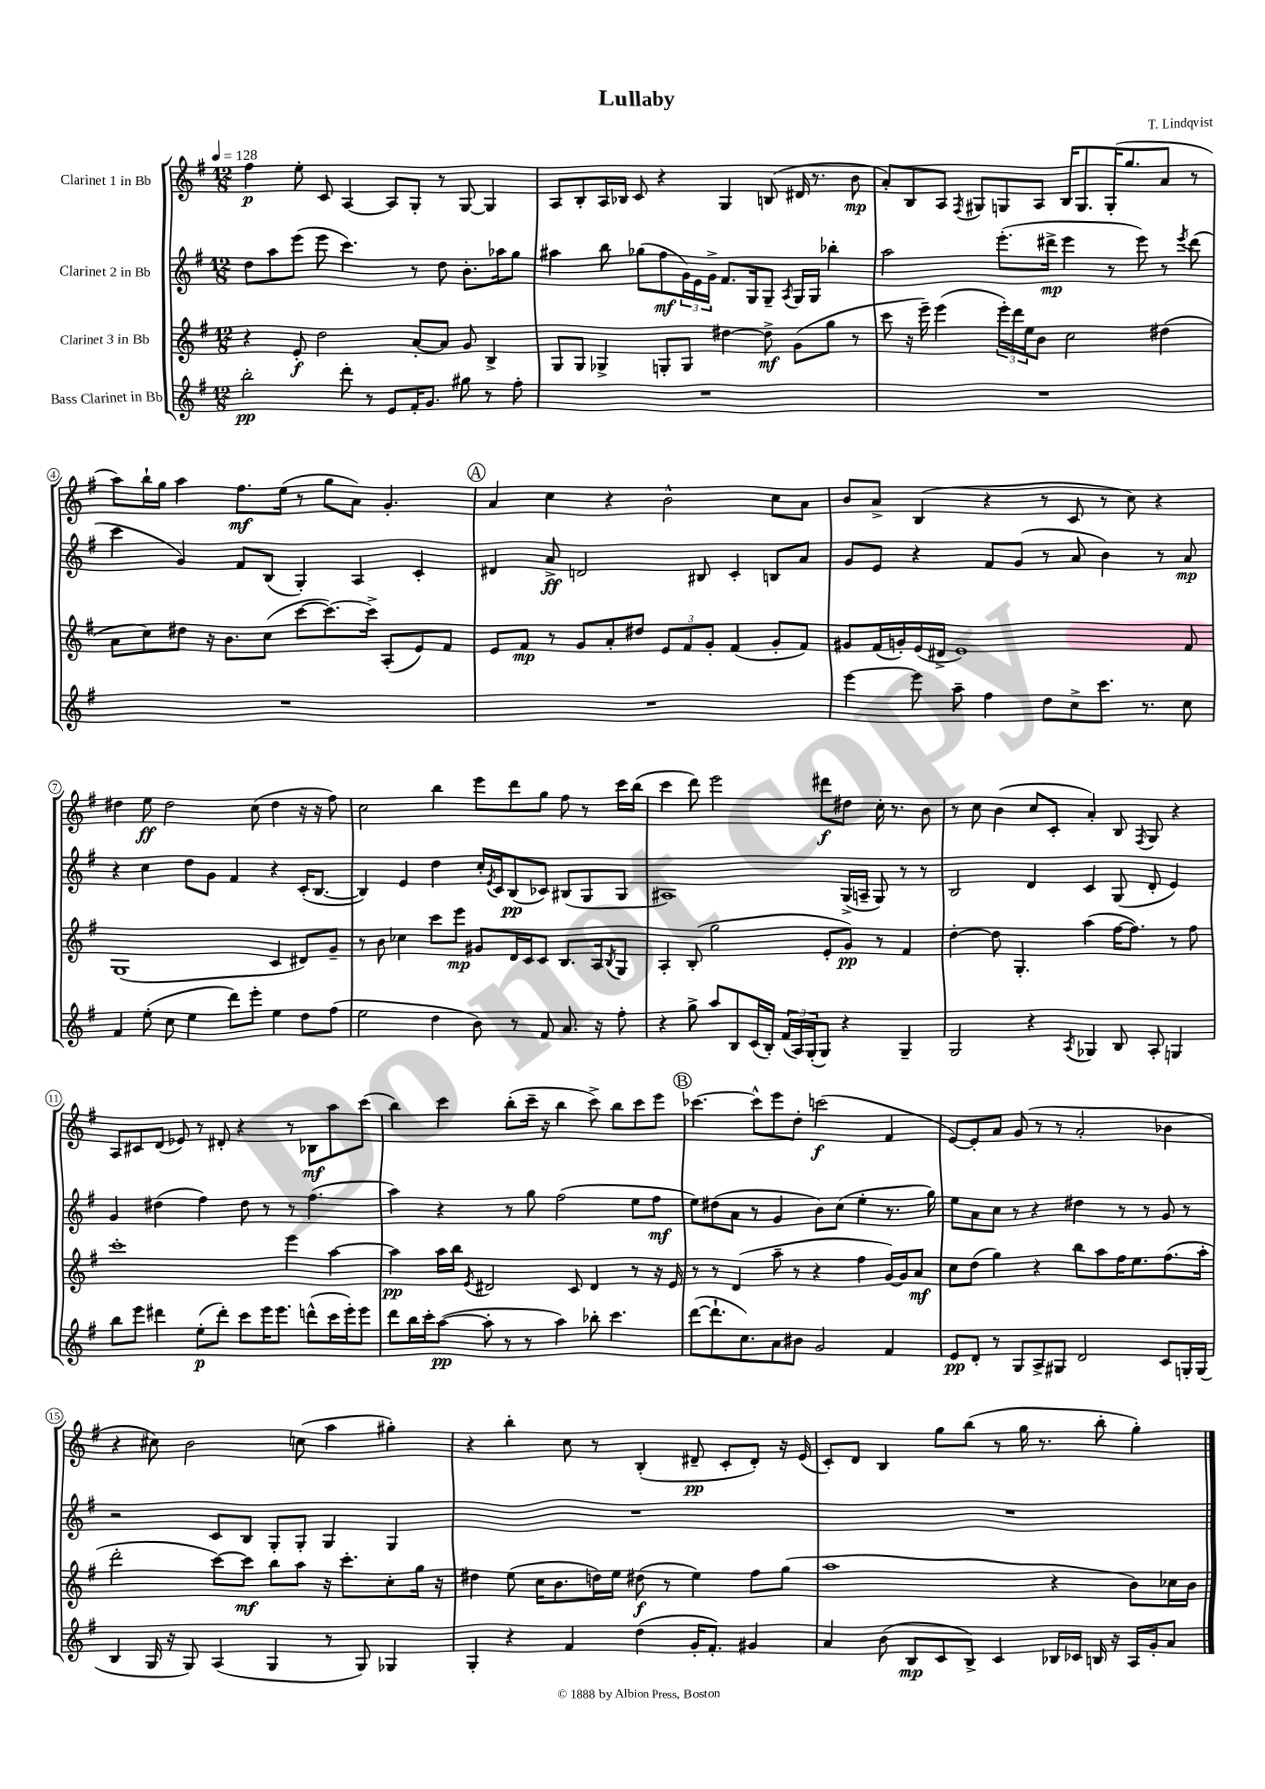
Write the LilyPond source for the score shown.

\header { title = "Lullaby" composer = "T. Lindqvist" }
<<
\new StaffGroup <<
\new Staff = "s0" \with { instrumentName = "Clarinet 1 in Bb" } {
    \clef treble \key g \major \numericTimeSignature \time 12/8 \tempo 4 = 128
    fis''4\p e''8-. c'8 a4~ a8 g8-. r8 g8~ g4 |
    a8 b8-. a16 bes16 c'8 r4 g4 b8( dis'16 r8. b'8\mp |
    a'8-.) b8 a8 \acciaccatura { fis8 } gis8 g8 a8 b16 g8. g16-.( g''8. a'8 r8 |
    a''8) b''16-! g''16 a''4 fis''8.\mf e''16( r8 g''8 a'8) g'4.-. |
    \mark \markup { \circle "A" } a'4 c''4 r4 b'2-^ c''8 a'8 |
    b'8 a'8-> b4( r4 r8 c'8 r8 c''8) r4 |
    dis''4 e''8\ff dis''2 c''8( dis''4 r16 r16 fis''8) |
    c''2 b''4 e'''8 d'''8 g''8 fis''8 r8 c'''16 b''16( |
    c'''4 d'''8) e'''2 dis'''8\f dis''8 c''16-. r8. b'8 |
    r8 c''8 b'4( c''8 c'8-. a'4-.) b8 \acciaccatura { fis8 } g8 r4 |
    a8 cis'8 d'8( ees'8) r8 dis'8-. r4 r8 bes8\mf a''8 c'''8( |
    b''4) c'''4 b''8-.( c'''16-- r16 b''4 c'''8->) b''8 c'''8 e'''8 |
    \mark \markup { \circle "B" } ces'''4.~ ces'''8-^ e'''8 d''8-. c'''2\f( fis'4 |
    e'8~) e'8-. a'8 g'8( r8 r8 a'2-. bes'4 |
    r4 cis''8) b'2 c''8( a''4 gis''4-.) |
    r4 b''4-. c''8 r8 b4-.( dis'8--\pp c'8-. dis'8-.) r16 e'16( |
    c'8-.) d'8 b4 g''8 b''8( r8 g''16 r8. b''8-. g''4-.) \bar "|." |
}
\new Staff = "s1" \with { instrumentName = "Clarinet 2 in Bb" } {
    \clef treble \key g \major \numericTimeSignature \time 12/8
    d''8 a''8 e'''8( e'''8 c'''4.) r8 d''8 b'8.-. aes''16 g''8 |
    ais''4 b''8 ges''8( fis''8\mf \tuplet 3/2 { g'16) e'16 g'16-> } fis'8. g16 g8-- \acciaccatura { a8 } g16 g16 bes''4-. |
    a''2 e'''8.-.( dis'''16->\mp e'''4 r8 e'''8) r8 \acciaccatura { e'''8 } dis'''8( |
    c'''4 g'4) fis'8 b8( g4-.) a4 c'4-. |
    \mark \markup { \circle "A" } dis'4 a'8->\ff d'2 bis8 c'4-. b8 a'8 |
    g'8 e'8 r4 fis'8 g'8( r8 a'8 b'4) r8 a'8\mp |
    r4 c''4 d''8 g'8 fis'4 r4 c'16-.( b8.~ |
    b4) e'4 d''4 c''16-. \acciaccatura { e'8 } c'16 b8\pp( ces'8) bis8( g8 g8 |
    ais1) g16->( a16-- g8) r8 r8 |
    b2 d'4 c'4 g8( d'8-. e'4) |
    g'4 dis''4( fis''4) dis''8 r8 r8 fis''4.( |
    a''4) r4 r8 g''8 fis''2( e''8 fis''8\mf |
    \mark \markup { \circle "B" } e''8) dis''8( a'8 r8 g'4 b'8) c''8( e''4-. r8. g''16) |
    e''8 a'8 c''8 r8 r4 dis''4 r8 r8 g'8 r8 |
    r2 c'8 b8 g8-. g8-. g4 g4 |
    R1. |
    R1. \bar "|." |
}
\new Staff = "s2" \with { instrumentName = "Clarinet 3 in Bb" } {
    \clef treble \key g \major \numericTimeSignature \time 12/8
    r4 e'8-.\f d''2 a'8~-. a'8 g'8 b4-> |
    g8 g8 ges4-> g8-. g8 dis''4~ dis''8->\mf g'8( g''8 r8 |
    c'''8 r16 e'''16--) e'''4( \tuplet 3/2 { e'''16-.) d'''16 e''16 } b'8 c''2 dis''4( |
    a'8 c''8) dis''8 r16 b'8. c''8( c'''8~ c'''8.~) c'''16-> a8-.( e'8) fis'8 |
    \mark \markup { \circle "A" } e'8 fis'8\mp r8 g'8 a'8-. dis''8 \tuplet 3/2 { e'8 fis'8 g'8-. } fis'4( g'8-. fis'8) |
    gis'8 fis'16( g'16-.) e'16( dis'16-> e'1) fis'8 |
    g1( c'4 dis'8) g'8-- |
    r8 b'8 ces''4 c'''8 e'''8\mp gis'8 d'16 c'16 c'8 b8. a16 \acciaccatura { b8 } g8 |
    a4-. b8-.( g''2 e'8-. g'8\pp) r8 fis'4 |
    d''4~-. d''8 g4.-. a''4( fis''16~ fis''8.) r8 fis''8 |
    c'''1-. e'''4 a''4~ |
    a''4\pp a''16 b''16 \acciaccatura { e'8 } dis'2 c'8 dis'4 r8 r16 e'16 |
    \mark \markup { \circle "B" } r8 r8 d'4( a''8-- r8 r4 fis''4 g'16~) g'16 a'8\mf |
    c''8 d''8( g''4) r4 b''8 a''8 fis''16 e''8. fis''8.( a''16-. |
    d'''2-. c'''8~) c'''8\mf b''8 a''8 r16 c'''8.-. c''8-. g''16 r16 |
    dis''4 e''8( c''16 b'8. d''16) e''16 dis''8\f( r8 e''4) fis''8 g''8( |
    a''1 r4 b'8) ces''16 b'16 \bar "|." |
}
\new Staff = "s3" \with { instrumentName = "Bass Clarinet in Bb" } {
    \clef treble \key g \major \numericTimeSignature \time 12/8
    b''2-.\pp d'''8-. r8 e'8 fis'16-. g'8. gis''8 r8 fis''8-. |
    R1. |
    R1. |
    R1. |
    \mark \markup { \circle "A" } R1. |
    e'''4~ e'''8 a''8-- fis''4 d''8 c''8-> c'''8. r8. c''8 |
    fis'4 e''8-.( c''8 e''4 d'''8) e'''8-. e''4 d''8 fis''8( |
    e''2 d''4 b'8) r8 fis'8 a'8. r16 fis''8-. |
    r4 g''8-> a''8 b8 c'16( b16-.) \tuplet 3/2 { fis'16( a16) g16-.( } g8) r4 g4-- |
    g2 r4 \acciaccatura { a8 } ges4 b8 a8-. g4 |
    b''8 e'''8 dis'''4 e''8-.\p( dis'''8-.) c'''8 e'''16 e'''8. d'''8-^( c'''16 e'''16-.) e'''8 |
    d'''8 b''16 c'''16-. a''8~\pp( a''8-. r8 r8 a''4) bes''8-. c'''4. |
    \mark \markup { \circle "B" } d'''8~( d'''8.-! c''8.) a'8 bis'8 g'2 fis'4 |
    e'8\pp d'8-. r8 g8 a8-> gis8 d'2 c'8 g16-. g16( |
    b4 g16 r16 g8) a4( g4 r8 g8) ges4 |
    g4-. r4 fis'4 d''4( g'16-. fis'8.-.) gis'4 |
    a'4 b'8( b8\mp c'8 b8->) c'4 bes16 ces'16 b16 r16 a16 g'16-. a'8 \bar "|." |
}
>>
>>
\layout { \context { \Score \override BarNumber.stencil = #(make-stencil-circler 0.1 0.3 ly:text-interface::print) } }
